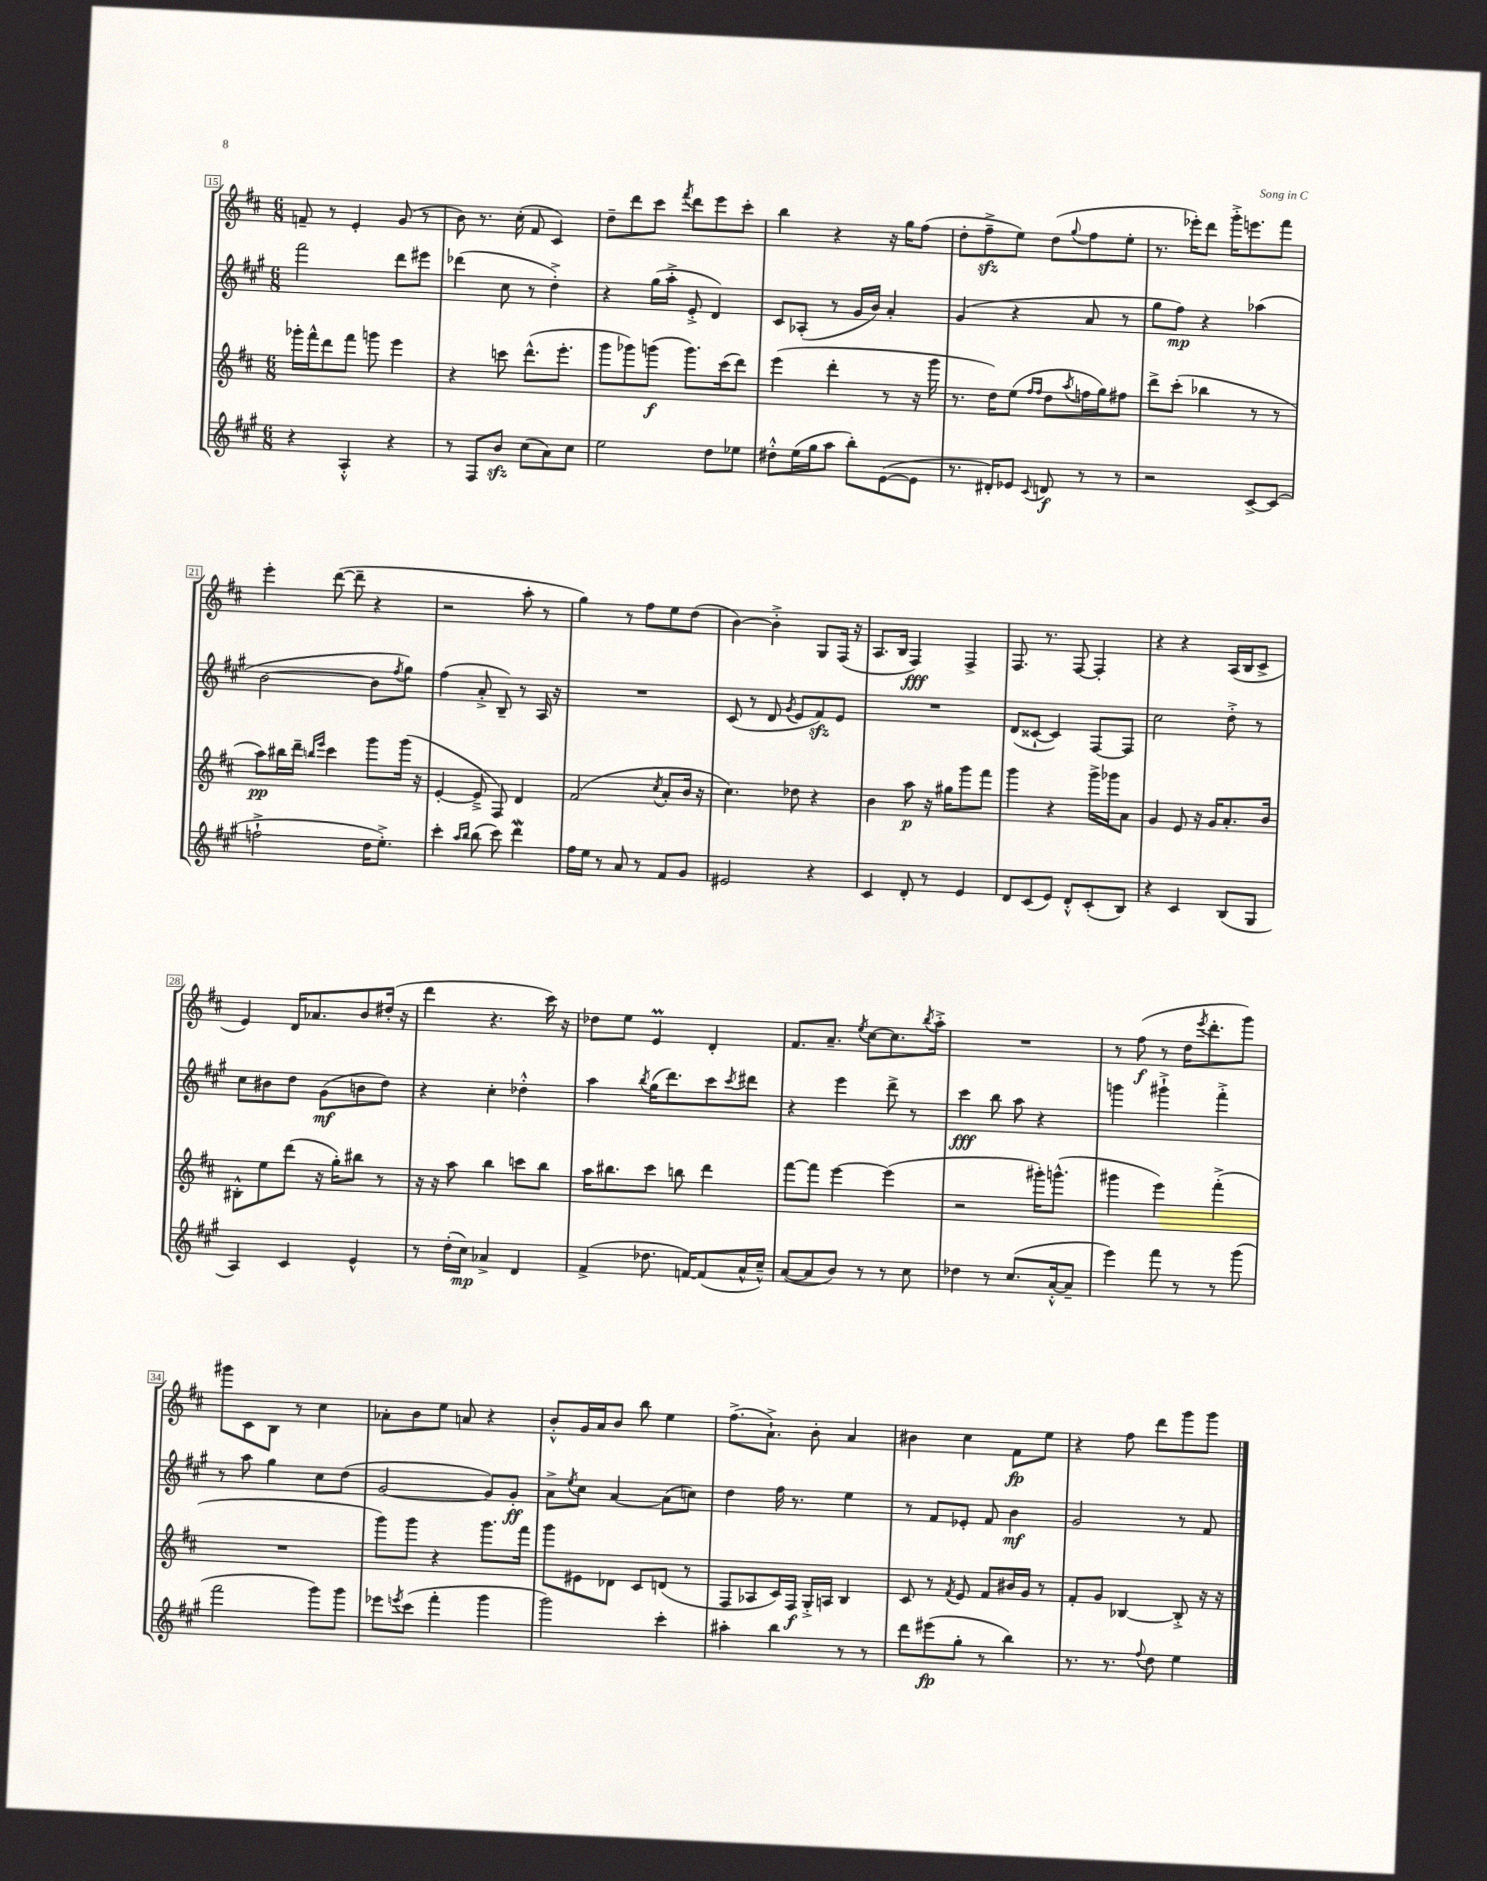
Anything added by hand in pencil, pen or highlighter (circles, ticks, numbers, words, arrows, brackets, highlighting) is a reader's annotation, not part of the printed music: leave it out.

**kern	**dynam	**kern	**dynam	**kern	**dynam	**kern	**dynam
*part4	*part4	*part3	*part3	*part2	*part2	*part1	*part1
*staff4	*staff4	*staff3	*staff3	*staff2	*staff2	*staff1	*staff1
*clefG2	*	*clefG2	*	*clefG2	*	*clefG2	*
*k[f#c#g#]	*	*k[f#c#]	*	*k[f#c#g#]	*	*k[f#c#]	*
*M6/8	*	*M6/8	*	*M6/8	*	*M6/8	*
=15	=15	=15	=15	=15	=15	=15	=15
4r	.	16ggg-X'\LL	.	2fff#\	.	8fn~/	.
.	.	16fff#^^\J	.	.	.	.	.
.	.	8ddd\	.	.	.	8r	.
4A'^^/	.	8fff#\J	.	.	.	4e'/	.
.	.	8gggn\	.	.	.	.	.
4r	.	4eee\	.	8ddd\L	.	(8g/	.
.	.	.	.	8eee#X\J	.	8r	.
=16	=16	=16	=16	=16	=16	=16	=16
8r	.	4r	.	(4ddd-X\	.	8b\)	.
8F#/L	.	.	.	.	.	8.r	.
8bzz/J	.	8cccn\	.	8cc#\	.	.	.
.	.	.	.	.	.	(16cc#'\	.
(8cc#\L	.	(8.ddd^^\L	.	8r	.	8f#/	.
8a\)	.	.	.	4dd'^\)	.	4c#/)	.
.	.	8.eee'\J	.	.	.	.	.
8cc#\J	.	.	.	.	.	.	.
=17	=17	=17	=17	=17	=17	=17	=17
2ee\	.	8ggg\L	.	4r	.	8dd~\L	.
.	.	8ggg-X\)	.	.	.	8ddd\	.
.	.	(8gggn\J	f	(16gg#\LL	.	8ccc#\J	.
.	.	.	.	16aa'^\JJ	.	.	.
.	.	.	.	.	.	8qfff#/	.
.	.	8.ggg\L)	.	8e'^/	.	8ddd\L	.
8dd\L	.	.	.	4d/)	.	8eee\	.
.	.	(16ccc#\k	.	.	.	.	.
8ee-X\J	.	8ddd\J)	.	.	.	8ccc#'\J	.
=18	=18	=18	=18	=18	=18	=18	=18
8dd#X'^^\L	.	(4eee\	.	8c#/L	.	4bb\	.
(16ee\L	.	.	.	(8A-X'/J	.	.	.
16gg#\J	.	.	.	.	.	.	.
8aa\J	.	4ddd'\	.	8r	.	4r	.
8bb'\L)	.	.	.	16g#/LL	.	.	.
.	.	.	.	16b/JJ)	.	.	.
([8e\	.	8r	.	4a'/	.	16r	.
.	.	.	.	.	.	16gg\KL	.
8e\J]	.	16r	.	.	.	(8ff#\J	.
.	.	16ggg\	.	.	.	.	.
=19	=19	=19	=19	=19	=19	=19	=19
8.r	.	8.r	.	(4g#/	.	8dd'\L	.
.	.	.	.	.	.	8ff#zz~^\	.
16d#X'/KL)	.	16dd\KL)	.	.	.	.	.
8e-X/J	.	(8ee\J	.	4r	.	8ee\J)	.
.	.	16qqff#/LL	.	.	.	.	.
8qqc#/	.	16qqff#/JJ	.	.	.	.	.
8dn/	f	8dd\L	.	.	.	(8dd\L	.
.	.	8qaa/	.	.	.	8qqgg/	.
8r	.	16ffn\L	.	8a/	.	8ff#\	.
.	.	16gg\J)	.	.	.	.	.
8r	.	8ff#X\J	.	8r	.	8ee'\J	.
=20	=20	=20	=20	=20	=20	=20	=20
2r	.	8ddd^\L	.	8gg#\L	.	8.r	.
.	.	(8ccc#'\J	.	8ff#\J)	mp	.	.
.	.	.	.	.	.	16eee-X'\KL)	.
.	.	4bb-X\	.	4r	.	8ddd\J	.
.	.	.	.	.	.	16ggg'^\KL	.
.	.	.	.	.	.	8.eeen\	.
[8c#^/L	.	8r	.	(4aa-X\	.	.	.
(8c#/J]	.	8r	.	.	.	8fff#\J	.
!!LO:LB:g=z
=21	=21	=21	=21	=21	=21	=21	=21
2ffn`^\	.	8aa\L)	pp	[2b\	.	4eee'\	.
.	.	16bb#X\L	.	.	.	.	.
.	.	16ddd~\JJ	.	.	.	.	.
.	.	16qqbbn/LL	.	.	.	.	.
.	.	16qqeee/JJ	.	.	.	.	.
.	.	4ccc#\	.	.	.	([8ddd\	.
.	.	.	.	.	.	8ddd~\]	.
16dd\KL	.	8ggg\L	.	8b\L]	.	4r	.
8.ee'^\J)	.	.	.	.	.	.	.
.	.	.	.	8qff#/	.	.	.
.	.	(16ggg\Jk	.	8gg#\J)	.	.	.
.	.	16r	.	.	.	.	.
=22	=22	=22	=22	=22	=22	=22	=22
4ccc#'\	.	[4e'/	.	(4ff#\	.	2r	.
16qqaa/LL	.	.	.	.	.	.	.
16qqbb/JJ	.	.	.	.	.	.	.
(8bb\	.	8e~^/]	.	8a'^/	.	.	.
8ccc#\)	.	8F#/)	.	8B~/)	.	.	.
4dddw\	.	4d/	.	8r	.	8aa'\	.
.	.	.	.	16A/	.	8r	.
.	.	.	.	16r	.	.	.
=23	=23	=23	=23	=23	=23	=23	=23
16ff#\LL	.	(2f#/	.	2.r	.	4gg\)	.
16ee\JJ	.	.	.	.	.	.	.
8r	.	.	.	.	.	.	.
8a/	.	.	.	.	.	8r	.
8r	.	.	.	.	.	8ff#\L	.
.	.	8qcc#/	.	.	.	.	.
8f#/L	.	8a'/L	.	.	.	8ee\	.
8g#/J	.	16b/Jk	.	.	.	(8dd\J	.
.	.	16r	.	.	.	.	.
=24	=24	=24	=24	=24	=24	=24	=24
2e#X/	.	4.cc#\)	.	(8c#/	.	[4b\)	.
.	.	.	.	8r	.	.	.
.	.	.	.	8d/	.	4b'^\]	.
.	.	.	.	8qg#/	.	.	.
.	.	8dd-X\	.	8e/L	.	.	.
4r	.	4r	.	8f#zz/)	.	8G/L	.
.	.	.	.	8e/J	.	(16F#/Jk	.
.	.	.	.	.	.	16r	.
=25	=25	=25	=25	=25	=25	=25	=25
4c#/	.	4b\	.	2.r	.	8.A/L	.
.	.	.	.	.	.	16B/Jk	.
8d'/	.	8aa\	p	.	.	4F#/)	fff
8r	.	16r	.	.	.	.	.
.	.	16gg#X\KL	.	.	.	.	.
4e/	.	8ggg\	.	.	.	4F#^/	.
.	.	8fff#\J	.	.	.	.	.
=26	=26	=26	=26	=26	=26	=26	=26
8d/L	.	4ggg\	.	(8d/L	.	8.F#/	.
(8c#/	.	.	.	[8c##X`/J	.	.	.
.	.	.	.	.	.	8.r	.
8e/J)	.	4r	.	4c##/])	.	.	.
8d'^^/L	.	.	.	.	.	[8F#/	.
(8c#'/	.	16ggg^\LL	.	[8F#/L	.	4F#'/]	.
.	.	16ggg-X\J	.	.	.	.	.
8B/J)	.	8a\J	.	8F#/J]	.	.	.
=27	=27	=27	=27	=27	=27	=27	=27
4r	.	4g/	.	2cc#\	.	4r	.
4c#/	.	8e/	.	.	.	4r	.
.	.	16r	.	.	.	.	.
.	.	16g/KL	.	.	.	.	.
(8B/L	.	8.a'/	.	8dd'^\	.	(16A/LL	.
.	.	.	.	.	.	16B/J	.
8G#/J	.	.	.	8r	.	8c#^/J	.
.	.	16b/Jk	.	.	.	.	.
!!LO:LB:g=z
=28	=28	=28	=28	=28	=28	=28	=28
4A/)	.	8B#X'^^\L	.	8cc#\L	.	4e/)	.
.	.	8ee\	.	8b#X\	.	.	.
4c#/	.	(8ddd\J	.	8dd\J	.	16d/KL	.
.	.	.	.	.	.	8.a-X/	.
.	.	16r	.	(8g#\L	mf	.	.
.	.	16gg'\KL)	.	.	.	.	.
4e^^/	.	8bb#X\J	.	8bn\	.	8b/	.
.	.	8r	.	8dd\J)	.	(16dd#X'/Jk	.
.	.	.	.	.	.	16r	.
=29	=29	=29	=29	=29	=29	=29	=29
8r	.	16r	.	4r	.	4ddd\	.
.	.	16r	.	.	.	.	.
(16dd'\LL	.	8aa\	.	.	.	.	.
16cc#\JJ)	mp	.	.	.	.	.	.
4a-X^/	.	4bb\	.	4cc#'\	.	4.r	.
4d/	.	8cccn\L	.	4dd-X'^^\	.	.	.
.	.	8bb\J	.	.	.	16ccc#\)	.
.	.	.	.	.	.	16r	.
=30	=30	=30	=30	=30	=30	=30	=30
(4f#^/	.	16aa\KL	.	4aa\	.	8dd-X\L	.
.	.	8.bb#X\	.	.	.	.	.
.	.	.	.	.	.	8ee\J	.
.	.	.	.	8qbb/	.	.	.
8.dd-X\	.	8ccc#\J	.	(16gg#\KL	.	4eM/	.
.	.	.	.	8.ddd\)	.	.	.
.	.	8bbn\	.	.	.	.	.
[16fn/KL)	.	.	.	.	.	.	.
(8f/]	.	4ddd\	.	8ccc#\	.	4d'/	.
.	.	.	.	8qccc#/	.	.	.
16a^^/L	.	.	.	8ddd#X\J	.	.	.
16cc#~^^/JJ)	.	.	.	.	.	.	.
=31	=31	=31	=31	=31	=31	=31	=31
([8a/L	.	[8fff#\L	.	4r	.	8.f#/L	.
8a/]	.	8fff#\J]	.	.	.	.	.
.	.	.	.	.	.	8.a~/J	.
8b/J)	.	[4eee\	.	4eee\	.	.	.
.	.	.	.	.	.	8qee/	.
8r	.	.	.	.	.	[8cc#\L	.
8r	.	(4eee\]	.	8ddd^\	.	8.cc#\]	.
8cc#\	.	.	.	8r	.	.	.
.	.	.	.	.	.	8qbb/	.
.	.	.	.	.	.	16aa'^\Jk	.
=32	=32	=32	=32	=32	=32	=32	=32
4dd-X\	.	2r	.	4ccc#\	fff	2.r	.
8r	.	.	.	8bb\	.	.	.
(8.cc#/L	.	.	.	8aa\	.	.	.
.	.	16ggg#X'\KL)	.	4r	.	.	.
[16a'^^/k	.	(8.gggn^^\J	.	.	.	.	.
8a~/J]	.	.	.	.	.	.	.
=33	=33	=33	=33	=33	=33	=33	=33
4eee\)	.	4ggg#X\	.	4gggn\	.	8r	.
.	.	.	.	.	.	(8ff#\	f
8fff#\	.	4eee\)	.	4ggg#X`^\	.	8r	.
8r	.	.	.	.	.	16dd\KL	.
.	.	.	.	.	.	8qeee/	.
.	.	.	.	.	.	8.ddd'\	.
8r	.	(4fff#'^\	.	4fff#'^\	.	.	.
(8ggg#\	.	.	.	.	.	8ggg\J)	.
!!LO:LB:g=z
=34	=34	=34	=34	=34	=34	=34	=34
2fff#\	.	2.r	.	8r	.	8ggg#X\L	.
.	.	.	.	8aa\	.	8c#\	.
.	.	.	.	4gg#\	.	8B\J	.
.	.	.	.	.	.	8r	.
8ggg#\L)	.	.	.	8cc#\L	.	4cc#\	.
8ggg#\J	.	.	.	(8dd\J	.	.	.
=35	=35	=35	=35	=35	=35	=35	=35
8eee-X\L	.	8ggg\L)	.	[2g#/	.	8a-X'\L	.
8qeeen/	.	.	.	.	.	.	.
(8ccc#\J	.	8ggg\J	.	.	.	8b\	.
4fff#'\	.	4r	.	.	.	8ee\J	.
.	.	.	.	.	.	8an/	.
4ggg#\	.	8.ggg\L	.	8g#/L])	.	4r	.
.	.	.	.	8g#'/J	ff	.	.
.	.	16fff#\Jk	.	.	.	.	.
=36	=36	=36	=36	=36	=36	=36	=36
2ggg#\)	.	8ggg\L	.	8a^\L	.	8b'^^/L	.
.	.	.	.	8qee/	.	.	.
.	.	8e#X\	.	8cc#\J	.	16g/L	.
.	.	.	.	.	.	16a/J	.
.	.	8d-X\J	.	[4a/	.	8b/J	.
.	.	8c#/L	.	.	.	8bb\	.
4ccc#'\	.	(8dn/J	.	(8a\L]	.	4ee\	.
.	.	8r	.	8ccn\J)	.	.	.
=37	=37	=37	=37	=37	=37	=37	=37
4aa#X'\	.	8F#/L	.	4dd\	.	(8.ff#^\L	.
.	.	8A-X/	.	.	.	.	.
.	.	.	.	.	.	8.a`^\J)	.
4bb\	.	16c#/L)	.	16ff#\	.	.	.
.	.	16F#/JJ	f	8.r	.	.	.
.	.	16G'^/LL	.	.	.	8b'\	.
.	.	16An/JJ	.	.	.	.	.
8r	.	4B/	.	4ee\	.	4a/	.
8r	.	.	.	.	.	.	.
=38	=38	=38	=38	=38	=38	=38	=38
8ddd\L	.	8c#/	.	8r	.	4b#X\	.
(8eee#X\	fp	8r	.	8f#/L	.	.	.
.	.	8qf#/	.	.	.	.	.
8gg#'\J	.	8e/	.	8e-X'/J	.	4cc#\	.
8r	.	8f#/L	.	8f#/	.	.	.
4bb\)	.	16b#X/L	.	4b\	mf	8f#\L	fp
.	.	16g/JJ	.	.	.	.	.
.	.	8r	.	.	.	8ee\J	.
=39	=39	=39	=39	=39	=39	=39	=39
8.r	.	8f#'/L	.	2g#/	.	4r	.
.	.	8g/J	.	.	.	.	.
8.r	.	.	.	.	.	.	.
.	.	[4B-X/	.	.	.	8ff#\	.
8qqff#/	.	.	.	.	.	.	.
8dd\	.	.	.	.	.	8ddd\L	.
4ee\	.	8B-'^/]	.	8r	.	8ggg\	.
.	.	16r	.	8f#/	.	8ggg\J	.
.	.	16r	.	.	.	.	.
==	==	==	==	==	==	==	==
*-	*-	*-	*-	*-	*-	*-	*-
